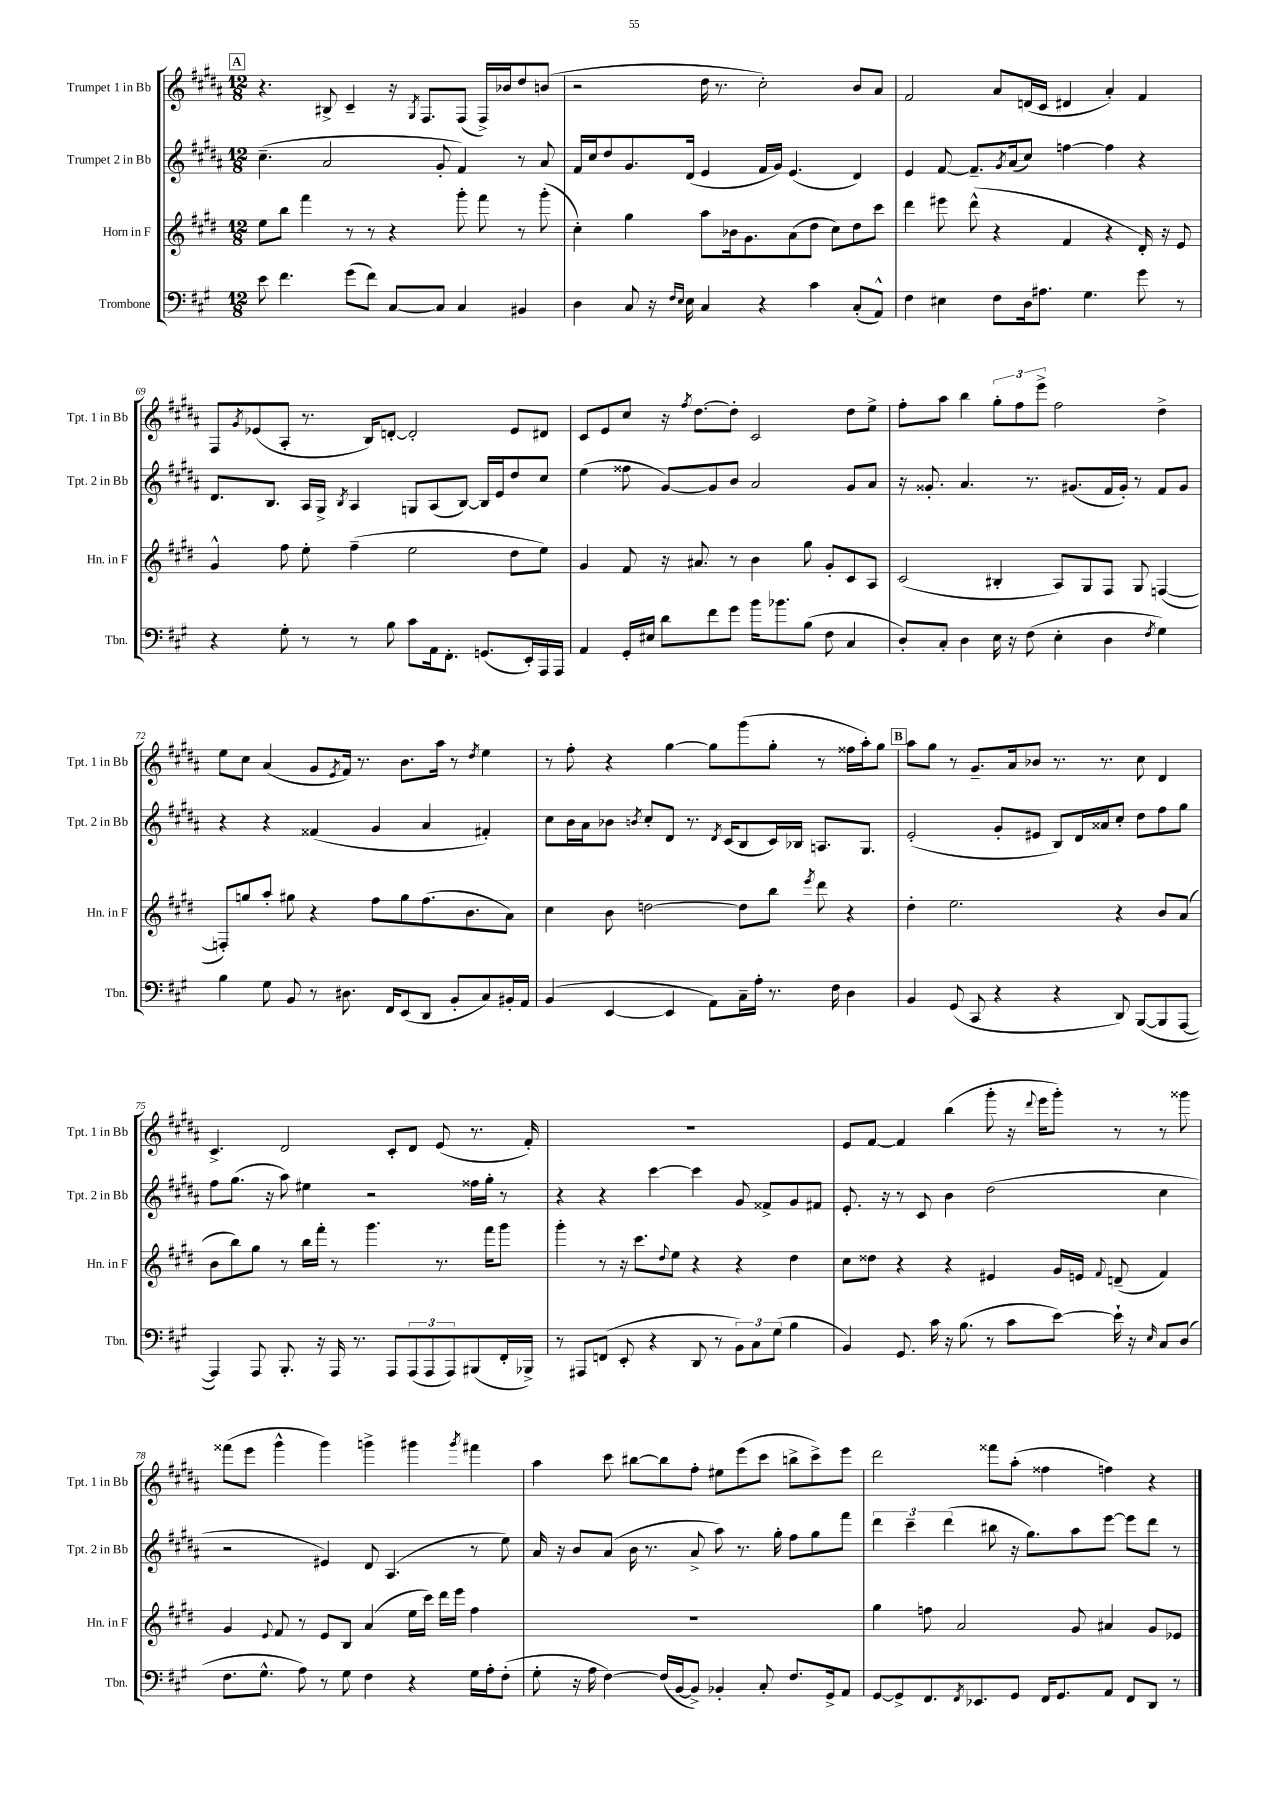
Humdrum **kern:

**kern	**kern	**kern	**kern
*staff4	*staff3	*staff2	*staff1
*clefF4	*clefG2	*clefG2	*clefG2
*k[f#c#g#]	*k[f#c#g#d#]	*k[f#c#g#d#a#]	*k[f#c#g#d#a#]
*M12/8	*M12/8	*M12/8	*M12/8
8e	8ee	(4.cc#~	4.r
4.f#	8bb	.	.
.	4fff#	.	.
.	.	2a#	8B#^
(8g#	8r	.	4c#~
8f#)	8r	.	.
[8C#	4r	.	16r
.	.	.	8qG#
.	.	.	8.F#
8C#]	.	8g#'	.
4C#	8ggg#'	4f#)	(8F#
.	8fff#	.	16F#^)
.	.	.	16b-
4BB#	8r	8r	8dd#
.	(8ggg#'	8a#	(8b
=	=	=	=
4D	4cc#')	16f#	2r
.	.	16cc#	.
.	.	8dd#	.
8C#	4gg#	8.g#	.
16r	.	.	.
16qqF#	.	.	.
16qqE	.	.	.
16E	.	(16d#	.
4C#	8aa	4e	16dd#
.	.	.	8.r
.	16b-	.	.
.	8.g#	.	.
4r	.	16f#	2cc#')
.	.	16g#)	.
.	(8a	(4.e	.
4c#	8dd#	.	.
.	8cc#)	.	.
(8C#'	8dd#	4d#)	8b
8AA^^)	8ccc#	.	8a#
=	=	=	=
4F#	4ddd#	4e	2f#
4E#	8eee#	[8f#	.
.	(8ddd#^^	8.f#~]	.
8F#	4r	.	8a#
.	.	8qg#	.
.	.	(16a#	.
16D	.	8cc#)	(16d
8.A#	.	.	16c#
.	4f#	[4ff	4d#
4.G#	.	.	.
.	4r	4ff]	4a#')
8g#	16d#')	4r	4f#
.	16r	.	.
8r	8e	.	.
=	=	=	=
4r	4g#^^	8.d#	8F#
.	.	.	8qg#
.	.	.	(8e-
.	.	8.B	.
8G#'	8ff#	.	8A#'
8r	8ee'	16A#	8.r
.	.	16G#^	.
.	.	8qB	.
8r	(4ff#~	4A#	.
.	.	.	16B)
8B	.	.	[8d'
8c#	2ee	8G	2d']
16AA	.	(8A#	.
8.FF#'	.	.	.
.	.	[8B)	.
(8.GG	.	16B]	.
.	.	16e	.
.	8dd#	8dd#	8e-
16EE')	.	.	.
16AAA	8ee)	8cc#	8d#
16AAA	.	.	.
=	=	=	=
4AA	4g#	(4ee	8c#
.	.	.	8e
16GG#'	8f#	8ff##	8cc#
16E#	.	.	.
8d	16r	[8g#)	16r
.	.	.	8qff#
.	8.a#	.	[8.dd#
8f#	.	8g#]	.
8g#	8r	8b	8dd#']
16b	4b	2a#	2c#
8.b-	.	.	.
(8B	8gg#	.	.
8F#	8g#'	.	.
4C#	8c#	8g#	8dd#
.	8A	8a#	8ee^
=	=	=	=
8D')	(2c#	16r	8ff#'
.	.	8.g##'	.
8C#'	.	.	8aa#
4D	.	4.a#	4bb
16E	4B#'	.	12gg#'
16r	.	.	.
.	.	.	12ff#
(8F#	.	8.r	.
.	.	.	12eee^
4E'	8A)	.	2ff#
.	.	(8.g#	.
.	8G#	.	.
4D	8F#	16f#	.
.	.	16g#')	.
.	8G#	8r	.
8qF#	.	.	.
4G#)	([4F	8f#	4dd#^
.	.	8g#	.
=	=	=	=
4B	8F'])	4r	8ee
.	8gg	.	8cc#
8G#	8aa'	4r	(4a#
8BB	8gg#	.	.
8r	4r	(4f##	8g#
.	.	.	8qe
8.D#	.	.	16f#)
.	.	.	8.r
.	8ff#	4g#	.
16FF#	.	.	.
(8EE	8gg#	.	8.b
8DD	(8.ff#	4a#	.
.	.	.	16aa#
8BB'	.	.	8r
.	8.b	.	.
.	.	.	8qdd#
8C#)	.	4f#')	4ee
16BB#'	8a)	.	.
16AA	.	.	.
=	=	=	=
(4BB	4cc#	8cc#	8r
.	.	16b	8ff#'
.	.	16a#	.
[4EE	8b	8b-	4r
.	.	8qb	.
.	[2dd	8cc#'	.
4EE]	.	8d#	[4gg#
.	.	8.r	.
8AA)	.	.	8gg#]
.	.	8qd#	.
.	.	(16c#	.
16C#~	8dd]	8B	(8ggg#
16A'	.	.	.
8.r	8bb	16c#)	8gg#'
.	.	16B-	.
.	8qeee	.	.
.	8ddd#	8.A	8r
16F#	.	.	.
4D	4r	.	16ff##
.	.	8.G#	16aa#')
.	.	.	8gg#
=	=	=	=
4BB	4dd#'	(2e'	8aa#
.	.	.	8gg#
(8GG#	2.ee	.	8r
8CC#	.	.	8.g#~
4r	.	8g#'	.
.	.	.	16a#
.	.	8e#	8b-
4r	.	8B)	8.r
.	.	16d#	.
.	.	16a##	8.r
8DD)	4r	8cc#'	.
([8BBB	.	8dd#	8cc#
8BBB]	8b	8ff#	4d#
[8AAA	(8a	8gg#	.
=	=	=	=
4AAA])	8b	8ff#	4.c#^
.	8bb)	(8.gg#	.
8AAA	8gg#	.	.
.	.	16r	.
8.BBB'	8r	8aa#)	2d#
.	16bb	4ee#	.
16r	16fff#'	.	.
16AAA	8r	.	.
8.r	.	.	.
.	4.ggg#	2r	.
8AAA	.	.	8c#'
(12AAA	.	.	8d#
12AAA	.	.	.
.	8.r	.	(8e
12AAA)	.	.	.
(8BBB#	.	16ff##	8.r
.	16fff#	16gg#'	.
16FF#'	8ggg#	8r	.
16BBB-^)	.	.	16f#')
=	=	=	=
8r	4ggg#'	4r	1.r
8AAA#	.	.	.
(8FF	8r	4r	.
8EE'	16r	.	.
.	8.ccc#	.	.
4r	.	[4ccc#	.
.	8qqdd#	.	.
.	8ee	.	.
8DD	4r	4ccc#]	.
8r	.	.	.
12BB)	4r	8g#	.
12C#	.	.	.
.	.	8f##^	.
(12G#	.	.	.
4B	4dd#	8g#	.
.	.	8f#	.
=	=	=	=
4BB)	8cc#	8.e'	8e
.	8dd##	.	[8f#
.	.	16r	.
8.GG#	4r	8r	4f#]
.	.	8c#	.
16c#	.	.	.
16r	4r	4b	(4bb
(8.B	.	.	.
8r	4e#	(2dd#	8ggg#'
8c#	.	.	16r
.	.	.	8qqddd#
.	.	.	16eee
[8e)	16g#	.	8ggg#')
.	16e	.	.
.	8qqf#	.	.
16e`]	(8d~	.	8r
16r	.	.	.
16qqE	.	.	.
8C#	4f#)	4cc#	8r
(8D	.	.	8ggg##
=	=	=	=
8.F#	4g#	2r	(8fff##
.	.	.	8eee
8.G#^^	.	.	.
.	8qqe	.	.
.	8f#	.	4ggg#^^
8A)	8r	.	.
8r	8e	4e#)	4ggg#)
8G#	8B	.	.
4F#	(4a	8d#	4ggg^
.	.	(4.A#	.
4r	16ee	.	4ggg#
.	16ccc#)	.	.
.	16ddd#	.	.
.	16eee	.	.
.	.	.	8qggg#
16G#	4ff#	8r	4fff#
16A'	.	.	.
(8F#'	.	8ee)	.
=	=	=	=
8G#'	1.r	16a#	4aa#
.	.	16r	.
16r	.	8b	.
16A	.	.	.
[4F#)	.	(8a#	8ccc#
.	.	16b	[8bb#
.	.	8.r	.
(16F#]	.	.	8bb#]
[16BB	.	.	.
8BB^])	.	8a#^	8ff#'
4BB-'	.	8aa#)	8ee#
.	.	8.r	(8eee
8C#'	.	.	8ccc#
.	.	16gg#'	.
8.F#	.	8ff#	8bb^
.	.	8gg#	8ccc#^)
16GG#^	.	.	.
8AA	.	8fff#	8eee
=	=	=	=
[8GG#	4gg#	6ddd#	2ddd#
8GG#^]	.	.	.
.	.	6ccc#~	.
8.FF#	8ff	.	.
.	.	(6ddd#	.
.	2a	.	.
8qFF#	.	.	.
8.EE-	.	.	.
.	.	8bb#	8fff##
8GG#	.	16r	(8aa#'
.	.	8.gg#)	.
16FF#	.	.	4ff##
8.GG#	.	.	.
.	8g#	8aa#	.
8AA	4a#	[8eee	4ff)
8FF#	.	8eee]	.
8DD	8g#	8ddd#	4r
8r	8e-	8r	.
==	==	==	==
*-	*-	*-	*-
